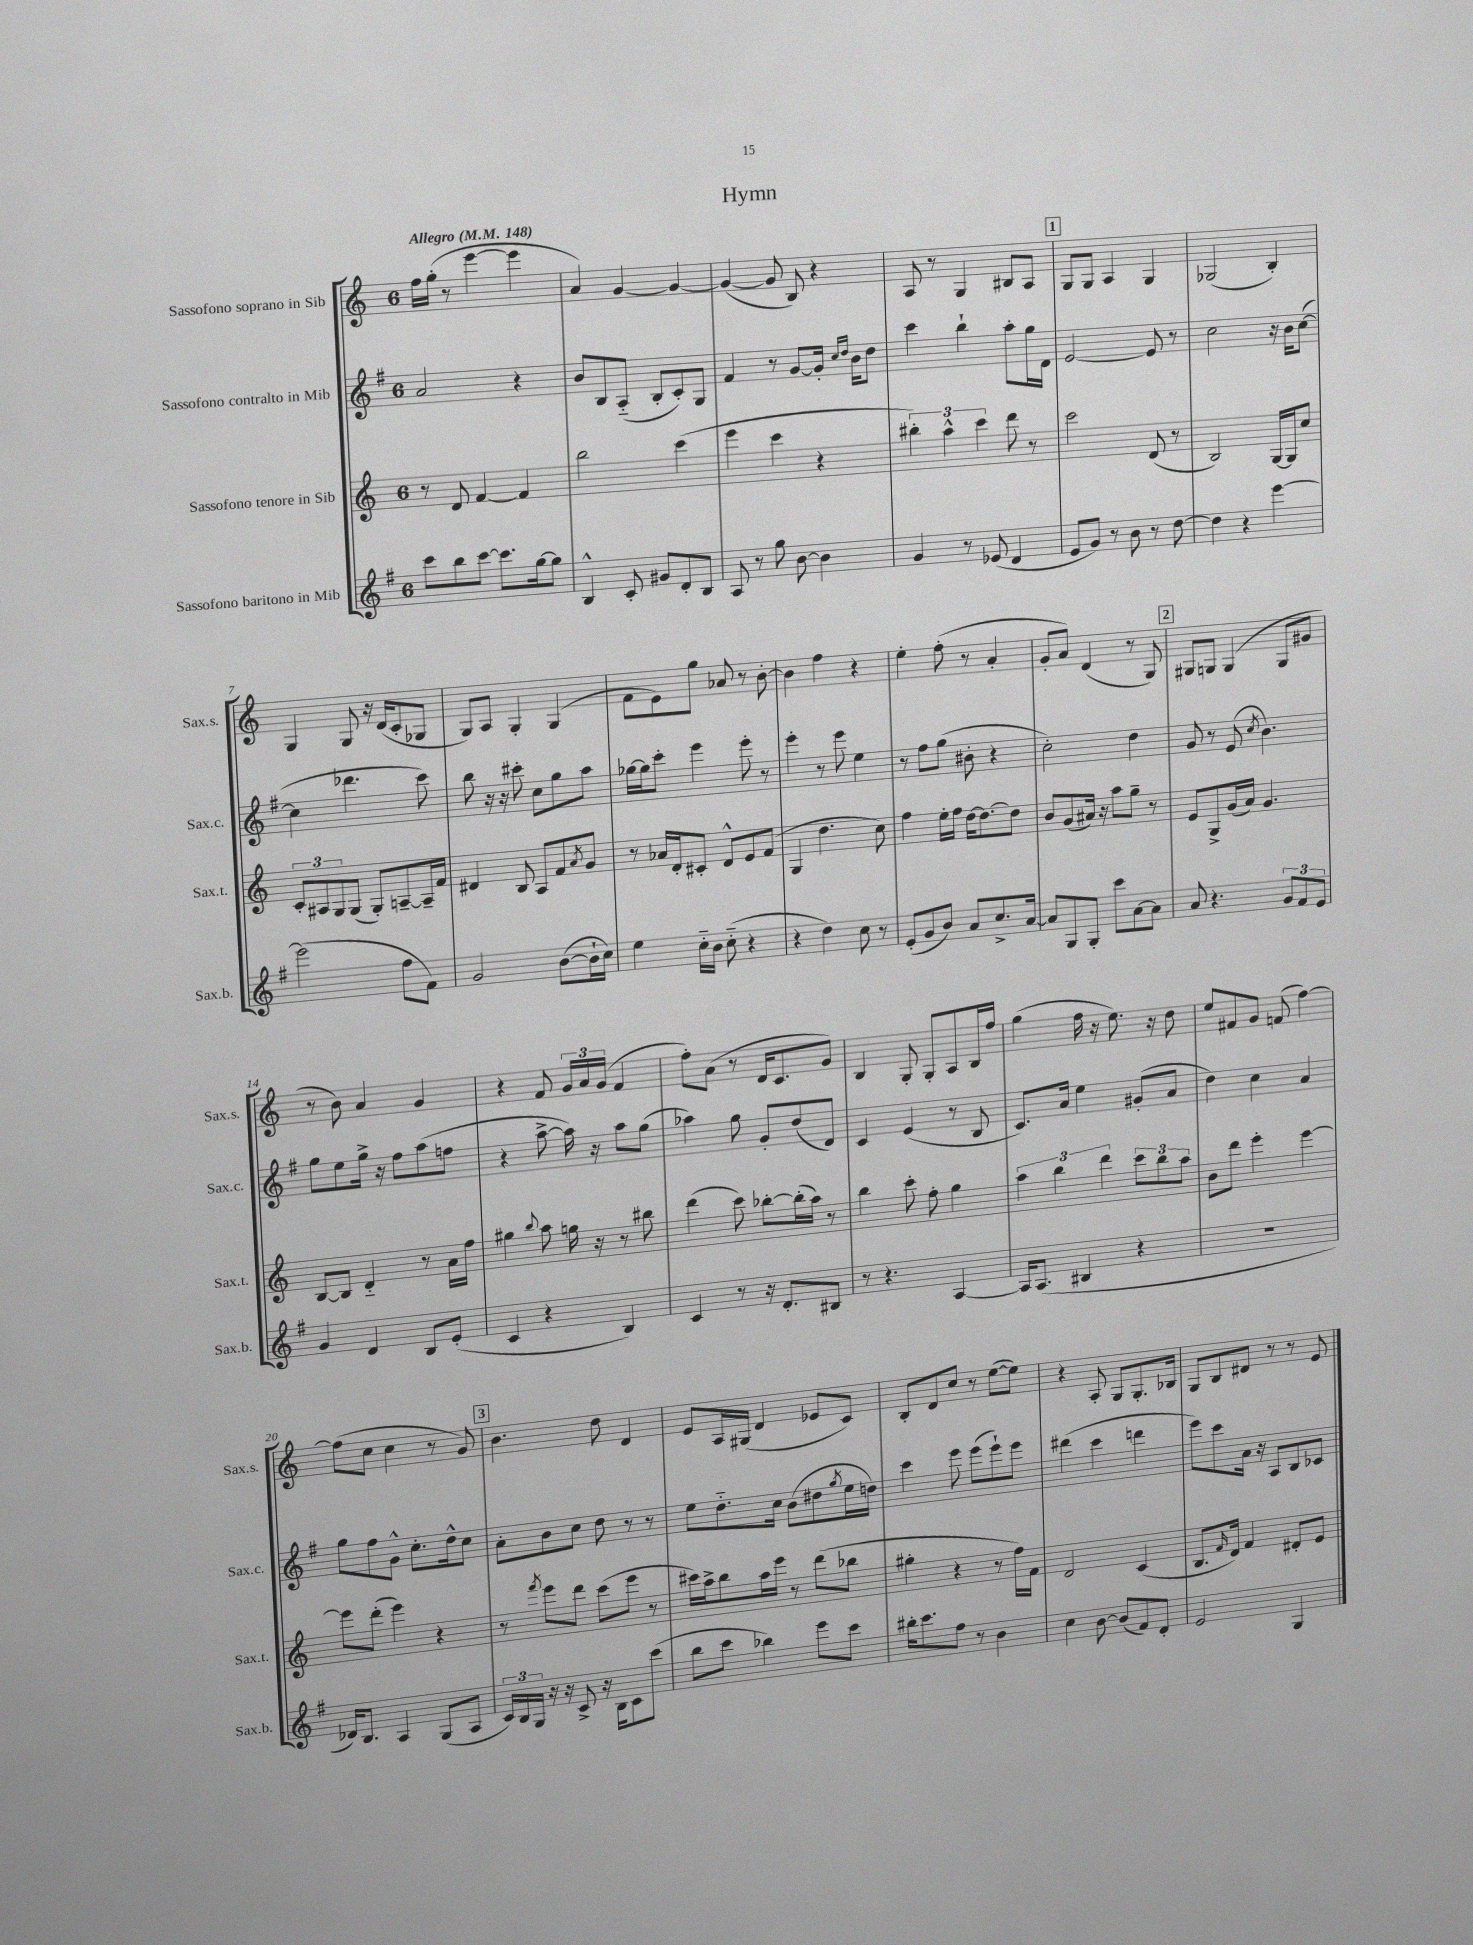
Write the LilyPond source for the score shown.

\header { title = "Hymn" }
<<
\new StaffGroup <<
\new Staff = "s0" \with { instrumentName = "Sassofono soprano in Sib" shortInstrumentName = "Sax.s." } {
    \clef treble \key c \major \once \override Staff.TimeSignature.style = #'single-digit \time 6/8 \tempo "Allegro" 4 = 148
    f''16 g''16-.( r8 e'''4~ e'''4 |
    a'4) g'4~ g'4~ |
    g'4~( g'8 b8) r4 |
    a8 r8 g4 bis8 a8 |
    \mark \markup { \box "1" } g8 g8 a4 g4 |
    ges2( b4-.) |
    g4 g8 r16 d'16( c'8-. ges8 |
    g8) a8 g4-. g4( |
    f'8 e'8) g''8 aes'8 r8 b'8~-. |
    b'4 f''4 r4 |
    e''4-. f''8-.( r8 a'4-. |
    g'8-. a'8) d'4( r8 g8) |
    \mark \markup { \box "2" } gis8 g8 g4( g8 gis'8 |
    r8 b'8) a'4 g'4 |
    r4 f'8 \tuplet 3/2 { g'16 a'16 g'16( } f'4 |
    f''8-.) a'8( r8 d'16 c'8. g'8) |
    b4 g8-. g8-. a8 b16 f''16 |
    g''4( f''16 r16 e''8.) r16 d''8 |
    e''8 fis'8 g'8 f'8( f''4~) |
    f''8( c''8 c''4 r8 g'8) |
    \mark \markup { \box "3" } b'4. d''8 d'4 |
    e'8 a16 gis16( d'4 ees'8 c'8) |
    b8-. d'8 c''8 r8 e''8~( e''8) |
    r4 a8-. g8 g8.-. bes16 |
    g8 b8 dis'8 r8 r8 e'8 \bar "|." |
}
\new Staff = "s1" \with { instrumentName = "Sassofono contralto in Mib" shortInstrumentName = "Sax.c." } {
    \clef treble \key g \major \once \override Staff.TimeSignature.style = #'single-digit \time 6/8
    a'2 r4 |
    b'8 b8 a8-_( b8-. c'8-.) g8 |
    fis'4 r8 g'8~ g'16-. \grace { c''16 d''16 } b'16 d''8 |
    c'''4 b''4-! a''8-. g''16 d'16 |
    \mark \markup { \box "1" } e'2~ e'8 r8 |
    c''2 r16 b'16 c''8~( |
    c''4 des'''4. c'''8) |
    b''8 r16 r16 cis'''8-. c''8 g''8 a''8 |
    ges''16~ ges''16 c'''8-. e'''4 e'''8-. r8 |
    e'''4-. r8 e'''8 e''4 |
    r8 fis''8 g''8( bis'8-. r4 |
    c''2-.) d''4 |
    \mark \markup { \box "2" } g'8 r8 e'8( \acciaccatura { c''8 } b'4.) |
    g''8 e''8 g''16-> r16 fis''8 a''8( f''8 |
    r4 a''8~-> a''16) r16 a''8 g''8( |
    aes''4) g''8 g'8-. d''8( d'8) |
    c'4 e'4( r8 b8 |
    c'8.) a'16 e''4 gis'8-.( a'8 |
    d''4) c''4 a'4 |
    g''8 fis''8 g'8-^ c''8.-. d''16-^ c''8 |
    \mark \markup { \box "3" } a'8-. b'8 c''8 d''8 r8 r8 |
    e''8 d''8.-_ c''16 b'8( dis''8 \acciaccatura { g''8 } e''16 d''16) |
    c'''4 e'''8 e'''8( e'''8-!) e'''8 |
    dis'''4( c'''4 d'''4 |
    e'''8) c'''8 a'16 r16 a8 b8 ces'8 \bar "|." |
}
\new Staff = "s2" \with { instrumentName = "Sassofono tenore in Sib" shortInstrumentName = "Sax.t." } {
    \clef treble \key c \major \once \override Staff.TimeSignature.style = #'single-digit \time 6/8
    r8 d'8 f'4~ f'4 |
    b''2 c'''4( |
    e'''4 c'''4 r4 |
    \tuplet 3/2 { bis''4-.) a''4-^ c'''4 } d'''8 r8 |
    \mark \markup { \box "1" } c'''2 d'8( r8 |
    b2) g16~ g16 c''8 |
    \tuplet 3/2 { c'8-. ais8 g8 } g8( g8-.) a8~-- a16-- f'16 |
    dis'4 b8 a8 f'8 \acciaccatura { a'8 } g'8 |
    r8 aes'16 d'16-. cis'8-. d'8-^ e'8 f'8( |
    g4 d''4. c''8) |
    f''4 e''16-. f''16 d''16~ d''8.~ d''8 |
    b'8 g'8( ais'16) r16 a''8 g''8-- r8 |
    \mark \markup { \box "2" } e'8 g8-> g'16( a'16) g'4. |
    b8~ b8 d'4-_ r8 a'16 f''16 |
    gis''4 \appoggiatura { b''8 } a''8 g''16 r16 r8 bis''8 |
    d'''4( c'''8) bes''8~-. bes''16-.( a''16) r8 |
    b''4 c'''8-. f''8-. g''4 |
    \tuplet 3/2 { a''4 b''4 d'''4 } \tuplet 3/2 { c'''8 b''8 a''8 } |
    b'8 d'''8 e'''4-. e'''4~ |
    e'''8 d'''8-.( e'''4) r4 |
    \mark \markup { \box "3" } r8 \acciaccatura { f'''8 } e'''8 d'''8 c'''8( e'''8 r8 |
    cis'''16) a''16-> b''8 a''16 e'''16 r8 d'''8( bes''8 |
    gis''4-. r4 r8 f''16) f'16 |
    d'2 c'4( |
    b8. \grace { f'16 } d'16) f'4 dis'8-. e'8 \bar "|." |
}
\new Staff = "s3" \with { instrumentName = "Sassofono baritono in Mib" shortInstrumentName = "Sax.b." } {
    \clef treble \key g \major \once \override Staff.TimeSignature.style = #'single-digit \time 6/8
    c'''8 b''8 c'''8~ c'''8. g''16~ g''8 |
    b4-^ c'8-. gis'8 d'8-. b8 |
    a8 r8 g''8 b'8~ b'4 |
    g'4 r8 ees'8( d'4 |
    \mark \markup { \box "1" } e'8 g'8) r8 b'8 r8 d''8~ |
    d''4 r4 e'''4~ |
    e'''2( fis''8 fis'8) |
    g'2 b'8~( b'16-! c''16) |
    e''4 c''16-_ b'16 c''8-_( r4 |
    r4 d''4) c''8 r8 |
    e'8-.( g'8 b'8) a'8 c''8.-> a'16~ |
    a'8 g8 g8-. c'''8 a'8~ a'8 |
    \mark \markup { \box "2" } a'8 r4. \tuplet 3/2 { g'8 fis'8 e'8 } |
    g'4 d'4 b8 e'8-.( |
    c'4 r4 b4) |
    c'4 r8 r16 d'8.-. bis8 |
    r8 r4. a4~ |
    a16 a8.( bis4 r4 |
    R2. |
    des'16) b8. a4 g8( a8 |
    \mark \markup { \box "3" } \tuplet 3/2 { c'16) b16 g16 } r16 r16 c'8-> r16 b16 c'8 c'''8( |
    b''8 c'''8 bes''4) e'''8 c'''8 |
    bis''16-. c'''8. fis''8 r8 b'4 |
    c''4 b'8~ b'8( fis'8) d'8-. |
    e'2 g4 \bar "|." |
}
>>
>>
